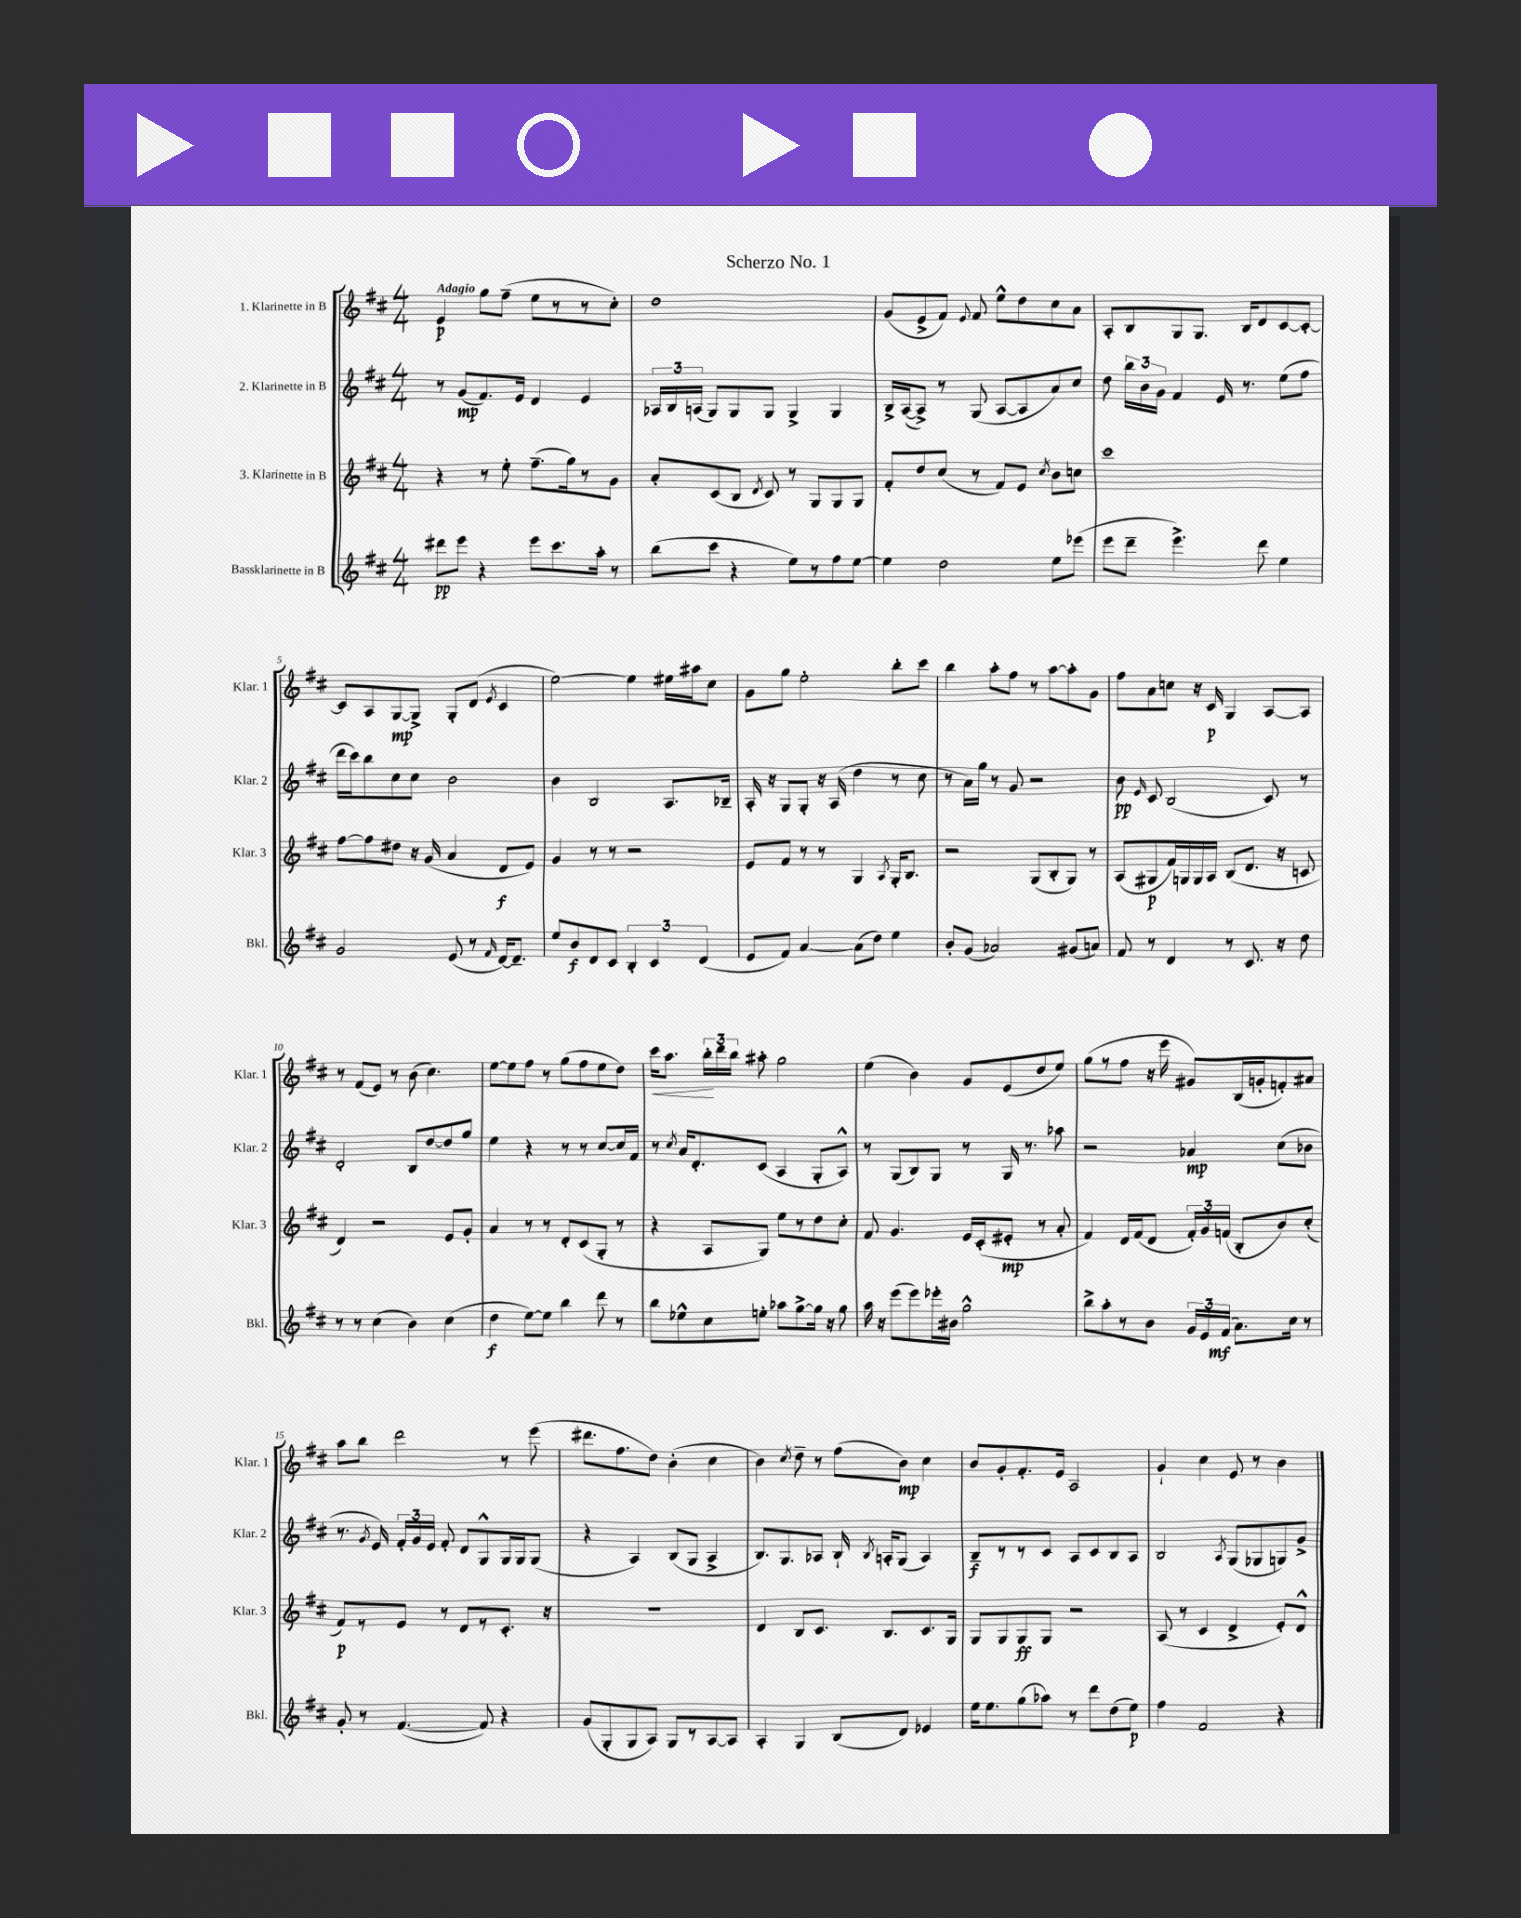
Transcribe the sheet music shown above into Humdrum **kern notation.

**kern	**kern	**kern	**kern
*staff4	*staff3	*staff2	*staff1
*clefG2	*clefG2	*clefG2	*clefG2
*k[f#c#]	*k[f#c#]	*k[f#c#]	*k[f#c#]
*M4/4	*M4/4	*M4/4	*M4/4
8ddd#\L	4r	8r	4e/
8eee\J	.	(8g/L	.
4r	8r	8.f#/)	8gg\L
.	8ee'\	.	(8ff#~\J
.	.	16e/Jk	.
8eee\L	(8.ff#~\L	4d/	8ee\L
8.ccc#\	.	.	8r
.	16gg\k)	.	.
.	8r	4e/	8r
16aa'\Jk	.	.	.
8r	8g\J	.	8cc#'\J)
=	=	=	=
(8bb\L	8a'/L	24A-/LL	1dd
.	.	24B/	.
.	.	(24A/JJ	.
8ccc#\J	(8c#/	8G/L)	.
4r	8B/J	8G/	.
.	8qd/	.	.
.	8c#/)	8G/J	.
8ee\L)	8r	4G^/	.
8r	8G/L	.	.
8ff#\	8G/	4G/	.
[8ee\J	8G/J	.	.
=	=	=	=
4ee\]	8f#'/L	16B^/LL	(8g/L
.	.	([16A/J	.
.	8dd/	8A^/]J)	8e^/
2dd\	(8cc#/J	8r	8f#/J)
.	.	.	8qqe/
.	8r	(8G/	8f#/
.	8f#/L)	[8A/L	8ee^^\L
.	8e/J	8A/]	8dd\
.	8qcc#/	.	.
8ee\L	8b\L	8a/)	8cc#\
(8eee-\J	8cc\J	8cc#/J	8a\J
=	=	=	=
8eee\L	1ccc#	8dd\	8A'/L
8ddd~\J	.	24bb\LL	8B/
.	.	24b\	.
.	.	24g\JJ	.
4.eee^\)	.	4f#/	8G/
.	.	.	8.G/J
.	.	16e/	.
.	.	8.r	16B/LK
8ddd\	.	.	8d/
4ee\	.	(8ee\L	[8c#/
.	.	8ff#\J	8c#'/_J
=	=	=	=
2g/	[8ff#\L	16ddd\LL	8c#/]L
.	.	16ccc#\J)	.
.	8ff#\]	8bb\	8A/
.	8dd#\J	8cc#\	[8G/
.	16r	8cc#\J	8G^/]J
.	(16g/	.	.
(8e/	4a/	2b\	8G'/L
8r	.	.	(8d/J
16qqf#/	.	.	8qe/
[16d/LK)	8d/L	.	4c#/
8.d~/]J	.	.	.
.	8e/J)	.	.
=	=	=	=
8ee/L	4g/	4b\	[2ee\)
8b/	.	.	.
8d/	8r	2B/	.
8c#/J	8r	.	.
6B'/	2r	.	4ee\]
6c#/	.	.	.
.	.	8.A/L	16ee#\LL
.	.	.	16aa#\J
(6d/	.	.	.
.	.	.	8cc#\J
.	.	16B-~/Jk	.
=	=	=	=
8e/L	8e/L	16A'/	8g\L
.	.	16r	.
8f#/J)	8f#/J	8G/L	8gg\J
[4a/	8r	8G'/J	2ee'\
.	8r	16r	.
.	.	(16A/	.
(8a\]L	4G/	4dd\	.
8dd\J)	.	.	.
.	8qA/	.	.
4ee\	16G'/LK	8r	8bb'\L
.	8.B/J	.	.
.	.	8cc#\	8ccc#\J
=	=	=	=
8b'/L	2r	8r	4bb\
(8g/J	.	16a\LL)	.
.	.	16gg\JJ	.
2a-/)	.	8r	8aa'\L
.	.	8g/	8ff#\J
.	(8G/L	2r	8r
.	8B'/	.	[8aa\L
(8g#/L	8G/J)	.	8aa'\]
8a/J)	8r	.	8g\J
=	=	=	=
8f#/	(8A/L	8b\	8ff#\L
.	.	16qqe/	.
8r	8G#/	8c#/	8a\
4d/	16f#/L)	(2B/	8cc\J
.	16G/	.	.
.	16G/	.	16r
.	16A/JJ	.	16c#/
8r	(8B/L	.	4G/
8.c#/	8.d/J	.	.
.	.	8c#/)	[8A/L
16r	16r	.	.
8dd\	8c/	8r	8A/]J
=	=	=	=
8r	4d/)	2d'/	8r
8r	.	.	(8f#/L
(4cc#\	2r	.	8e/J)
.	.	.	8r
4b\)	.	8B/L	(8b\
.	.	[8dd/	4.cc#\)
(4cc#\	8e/L	8dd/]	.
.	8g'/J	8gg/J	.
=	=	=	=
4dd\	4a/	4ee\	[8ee\L
.	.	.	8ee\]
[8ee\L)	8r	4r	8ff#\J
8ee\]J	8r	.	8r
4bb\	8d'/L	8r	(8gg\L
.	(8c#/	8r	8ff#\
8ddd\	8G'/J	[8cc#/L	8ee\
8r	8r	16cc#/]L	8dd\J)
.	.	16f#/JJ	.
=	=	=	=
8bb\L	4r	8r	16ccc#\LK
.	.	.	8.aa\J
.	.	8qcc#/	.
8ee-^^\	.	16a/LK	.
.	.	8.d'/	.
8cc#\	8A/L	.	24bb'\LL
.	.	.	24ddd\
.	.	.	24bb\JJ
8ee'\J	8G/J)	(8c#/J	8aa#'\
8aa-\L	8ee\L	4A/	2gg\
[8gg^\	8r	.	.
16gg\]Jk	8dd\	8G'/L	.
16r	.	.	.
8gg\	8cc#'\J	8A^^/J)	.
=	=	=	=
16aa\	8f#/	8r	(4ee\
16r	.	.	.
(8eee\L	4.g/	(8G/L	.
8eee\)	.	8B/)	4b\)
16eee-'\L	.	8G/J	.
16b#\JJ	.	.	.
2gg^^\	16e/LL	8r	8g/L
.	(16c#'/J	.	.
.	8e#'/J	16G/	(8e/
.	.	8.r	.
.	8r	.	8dd/
.	8a'/	8aa-\	8ee/J)
=	=	=	=
8bb^\L	4f#/)	2r	(8gg\L
8aa'\	.	.	8r
8r	16d/LL	.	8ff#\J
.	(16f#/J	.	.
8b\J	8d/J	.	16r
.	.	.	16eee\
24g/LL	24f#'/LL)	4a-/	8g#/L)
24e/	24g/	.	.
(24f#/JJ	(24f/JJ	.	.
8.a\L)	8B'/L	.	(16B/L
.	.	.	16g'/J
.	8b/)	(8cc#\L	8f'/)
16cc#\Jk	.	.	.
8r	(8cc#'/J	8b-\J	8a#/J
=	=	=	=
8g'/	8f#/L)	8.r	8aa\L
8r	8r	.	8bb\J
.	.	8qg/	.
.	.	16e/)	.
([4.f#/	8e/J	24f#'/LL	2ddd\
.	.	24g/	.
.	.	24e/JJ	.
.	8r	8f#'/	.
.	8d/L	8d/L	.
8f#/])	8r	8G^^/	.
4r	8.c#'/J	16G/L	8r
.	.	16G/J	.
.	.	(8G/J	(8eee\
.	16r	.	.
=	=	=	=
(8g/L	1r	4r	8.ddd#\L
8G'/	.	.	.
.	.	.	8.ff#\
8G/	.	4A/)	.
8A/J)	.	.	8dd\J)
8G/L	.	(8B/L	(4b'\
8r	.	8G/J	.
[8A/	.	4A^/	4cc#\
8A/]J	.	.	.
=	=	=	=
4A'/	4d/	8.B/L)	4b\)
.	.	8.G/	.
.	.	.	8qcc#/
4G/	8B/L	.	8dd~\
.	8.c#/J	8A-/J	8r
(8B/L	.	16B`/	(8ff#\L
.	.	8qB/	.
.	8.B/L	16A'/LK	.
8d/J)	.	(8G/J	8b\J)
4e-/	8.c#/	4A/)	4cc#\
.	16G/Jk	.	.
=	=	=	=
16ee\LK	8G/L	8B~/L	8b/L
8.ee\	.	.	.
.	8G/	8r	8g'/
(8gg\	8G/	8r	8.f#'/
8aa-\J)	8G/J	8c#/J	.
.	.	.	16e/Jk
8r	2r	8A/L	2A/
8ddd\L	.	8c#/	.
(8dd\	.	8B/	.
8ee\J)	.	8A/J	.
=	=	=	=
4ff#\	(8A/	2B/	4g`/
.	8r	.	.
2f#/	4c#/	.	4cc#\
.	.	8qA/	.
.	4d^/	(8G/L	8e/
.	.	8G-/	8r
4r	8e'/L)	8G/)	4b\
.	8d^^/J	8g^/J	.
==	==	==	==
*-	*-	*-	*-
